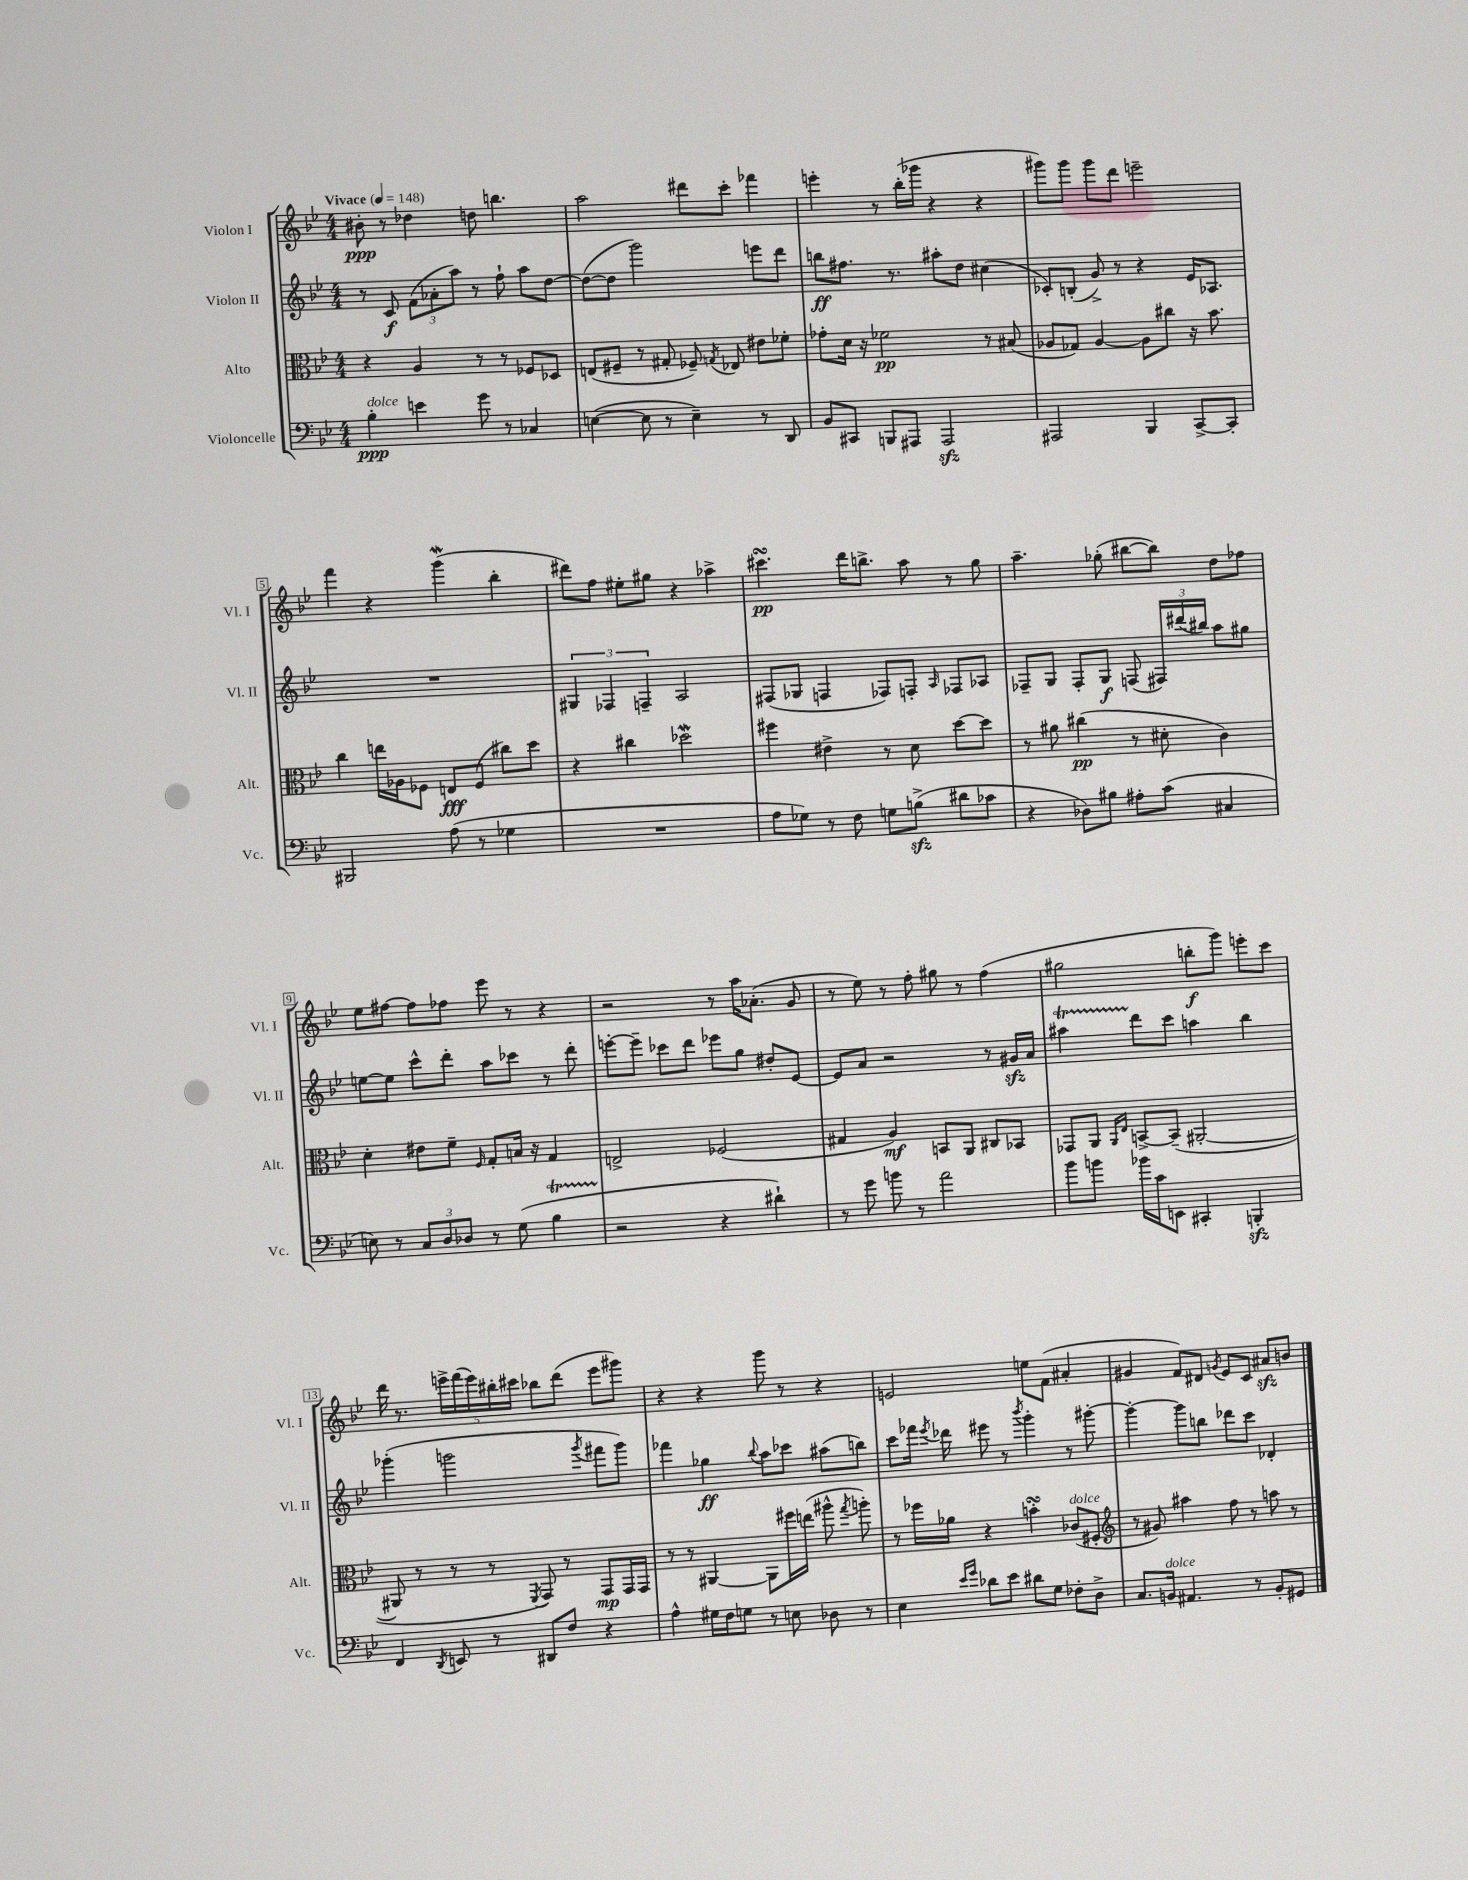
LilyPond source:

<<
\new StaffGroup <<
\new Staff = "s0" \with { instrumentName = "Violon I" shortInstrumentName = "Vl. I" } {
    \clef treble \key bes \major \numericTimeSignature \time 4/4 \tempo "Vivace" 4 = 148
    \autoBeamOff bis'8-.\ppp r8 des''4 d''8 b''4. |
    a''2 dis'''8[ c'''8]-. fes'''4 |
    e'''4-. r8 bes''16[-.( ges'''16] r4 r4 |
    gis'''8[) gis'''8] gis'''8[ d'''8] e'''2-- |
    f'''4 r4 g'''4\mordent( bes''4-. |
    dis'''8[) f''8] eis''8[-. gis''8] r4 aes''4-> |
    cis'''4.\turn\pp d'''16[ b''8.]-> a''8 r8 g''8 |
    a''4.-- ges''8-.( bis''8[~ bis''8]) d''8[ fes''8] |
    ees''8[ fis''8]~ fis''8[ fes''8] ees'''8 r8 r4 |
    r2 r8 a''16[ aes'8.]-.( g'8 |
    r8 ees''8) r8 f''8-. gis''8 r8 f''4( |
    gis''2 b''8[-.\f g'''8]) e'''8[-. c'''8] |
    d'''16 r8. \tuplet 5/4 { e'''16[-> f'''16( e'''16) bis''16-. cis'''16] } bes''8[ d'''8]( e'''8[ gis'''8]) |
    r4 r4 g'''8 r8 r4 |
    e'2 e''8[ f'8]( ais'4-. |
    gis'4 f'8[) dis'8] \acciaccatura { g'8 } ees'8[ c'8] ais'8[\sfz b'8] \bar "|." |
}
\new Staff = "s1" \with { instrumentName = "Violon II" shortInstrumentName = "Vl. II" } {
    \clef treble \key bes \major \numericTimeSignature \time 4/4
    \autoBeamOff r8 c'8\f \tuplet 3/2 { f'8[( aes'8-. a''8]) } r8 f''8-! a''8[ d''8]~ |
    d''8[~( d''8] g'''2) e'''8[ d'''8] |
    b''8[\ff fis''8.] r8. ais''8[-. d''8] cis''4( |
    ces'8[-.) b8]-.( g'8->) r8 r4 ees'16[ aes8.] |
    R1 |
    \tuplet 3/2 { gis4 fes4 f4-- } a2 |
    fis8[( ges8] f4 fes8[) f8]-. \grace { a16 } fes8[ aes8] |
    fes8[-- g8] fes8[-. g8]\f f8( \tuplet 3/2 { fis16[) dis'''16( bis''16]) } a''8[ gis''8] |
    e''8[~ e''8] c'''8[-^ d'''8]-. a''8[ ces'''8] r8 d'''8-. |
    e'''8[~-. e'''8]-- ces'''8[ d'''8] ees'''8[ g''8] dis''8[-. ees'8]~ |
    ees'8[ a'8] r2 r8 gis'16[\sfz a'16] |
    ais''4\startTrillSpan d'''8[\stopTrillSpan c'''8] a''4 bes''4 |
    ges'''4-.( g'''2 \acciaccatura { g'''8 } fis'''8[ g'''8]) |
    fes'''4 ges''4\ff \appoggiatura { bes''8 } a''8[ ces'''8] ais''8[( b''8]) |
    c'''8[ fes'''16] \acciaccatura { ees'''8 } des'''16 eis'''8 r8 \acciaccatura { bes'''8 } g'''4-. r8 gis'''8~-. |
    gis'''4~-. gis'''8[ b''8] des'''8[ c'''8] des'4-. \bar "|." |
}
\new Staff = "s2" \with { instrumentName = "Alto" shortInstrumentName = "Alt." } {
    \clef alto \key bes \major \numericTimeSignature \time 4/4
    \autoBeamOff r4 a4 r8 r8 fes8[ des8] |
    e8[( fis8]-- r8 gis8-. fes8--) \acciaccatura { g8 } ees8 eis'8[ fes'8]-. |
    ges'8[-. d'16] r16 fes'2\pp r8 bis8( |
    aes8[ ges8]) aes4~ aes8[ cis''8] r16 bes'8. |
    c''4 e''16[ aes16 fes8] e8[\fff fes8]( cis''8[) d''8] |
    r4 cis''4 des''2\mordent |
    fis''4 eis'4-> r8 d'8 d''8[~ d''8] |
    r8 ais'8 cis''4\pp( r8 dis'8-. c'4) |
    d'4-. eis'8[ f'8]-- \grace { f16 } g8[-. b16] r16 g4 |
    e2-> fes2( |
    gis4 a4\mf) b,8[ a,8] cis8[ bes,8] |
    ges,8[ a,8] \grace { a,16[ ees16] } b,8[~-> b,8]--( ais,2~-. |
    ais,8 r8 r8 r8 \acciaccatura { f,8 } g,8) r8 g,8[\mp g,16 g,16] |
    r8 r8 ais,4~ ais,8[ fis''16 e''16]( ais''8-^ \acciaccatura { g''8 } a''8-.) |
    r8 fes''16[ aes'16] r4 b'4-.\turn ces'8[^\markup { \italic "dolce" }( fis8]-. |
    \clef treble r8 gis'8) ais''4 f''8 r8 a''8 r8 \bar "|." |
}
\new Staff = "s3" \with { instrumentName = "Violoncelle" shortInstrumentName = "Vc." } {
    \clef bass \key bes \major \numericTimeSignature \time 4/4
    \autoBeamOff bes4-.\ppp^\markup { \italic "dolce" } e'4 g'8 r8 ces4 |
    e4~( e8 r8 e4--) r8 d,8 |
    bes,8[ cis,8] b,,8[ ais,,8] ais,,2\sfz |
    ais,,2 bes,,4 c,8[~-> c,8]-. |
    bis,,2 a8( r8 ges4 |
    R1 |
    a8[ ges8]) r8 f8 g8[ b8]->\sfz( dis'8[ ces'8] |
    r4 des8[) bis8] ais8[-. c'8]( cis4 |
    e8) r8 \tuplet 3/2 { c8[ d8 des8] } r8 g8( bes4\startTrillSpan |
    r2\stopTrillSpan r4 dis'4-!) |
    r8 g'8 b'8 r8 a'2 |
    bes'8[ b'8] bes'16[ c'16 e,8] cis,4-. b,,4-.\sfz |
    f,4 \acciaccatura { d,8 } e,8 r8 dis,8[ f8] r4 |
    a4-^ gis16[ f16 g8] r8 e8 des8 r8 |
    ees4 \grace { ees'16[ g'16] } des'8[ ees'8] dis'8[ g8] fes8[-. d8]-> |
    c8.[ b,16]^\markup { \italic "dolce" } ais,4. r8 b,8[-. gis,8] \bar "|." |
}
>>
>>
\layout { \context { \Score \override BarNumber.stencil = #(make-stencil-boxer 0.1 0.3 ly:text-interface::print) } }
